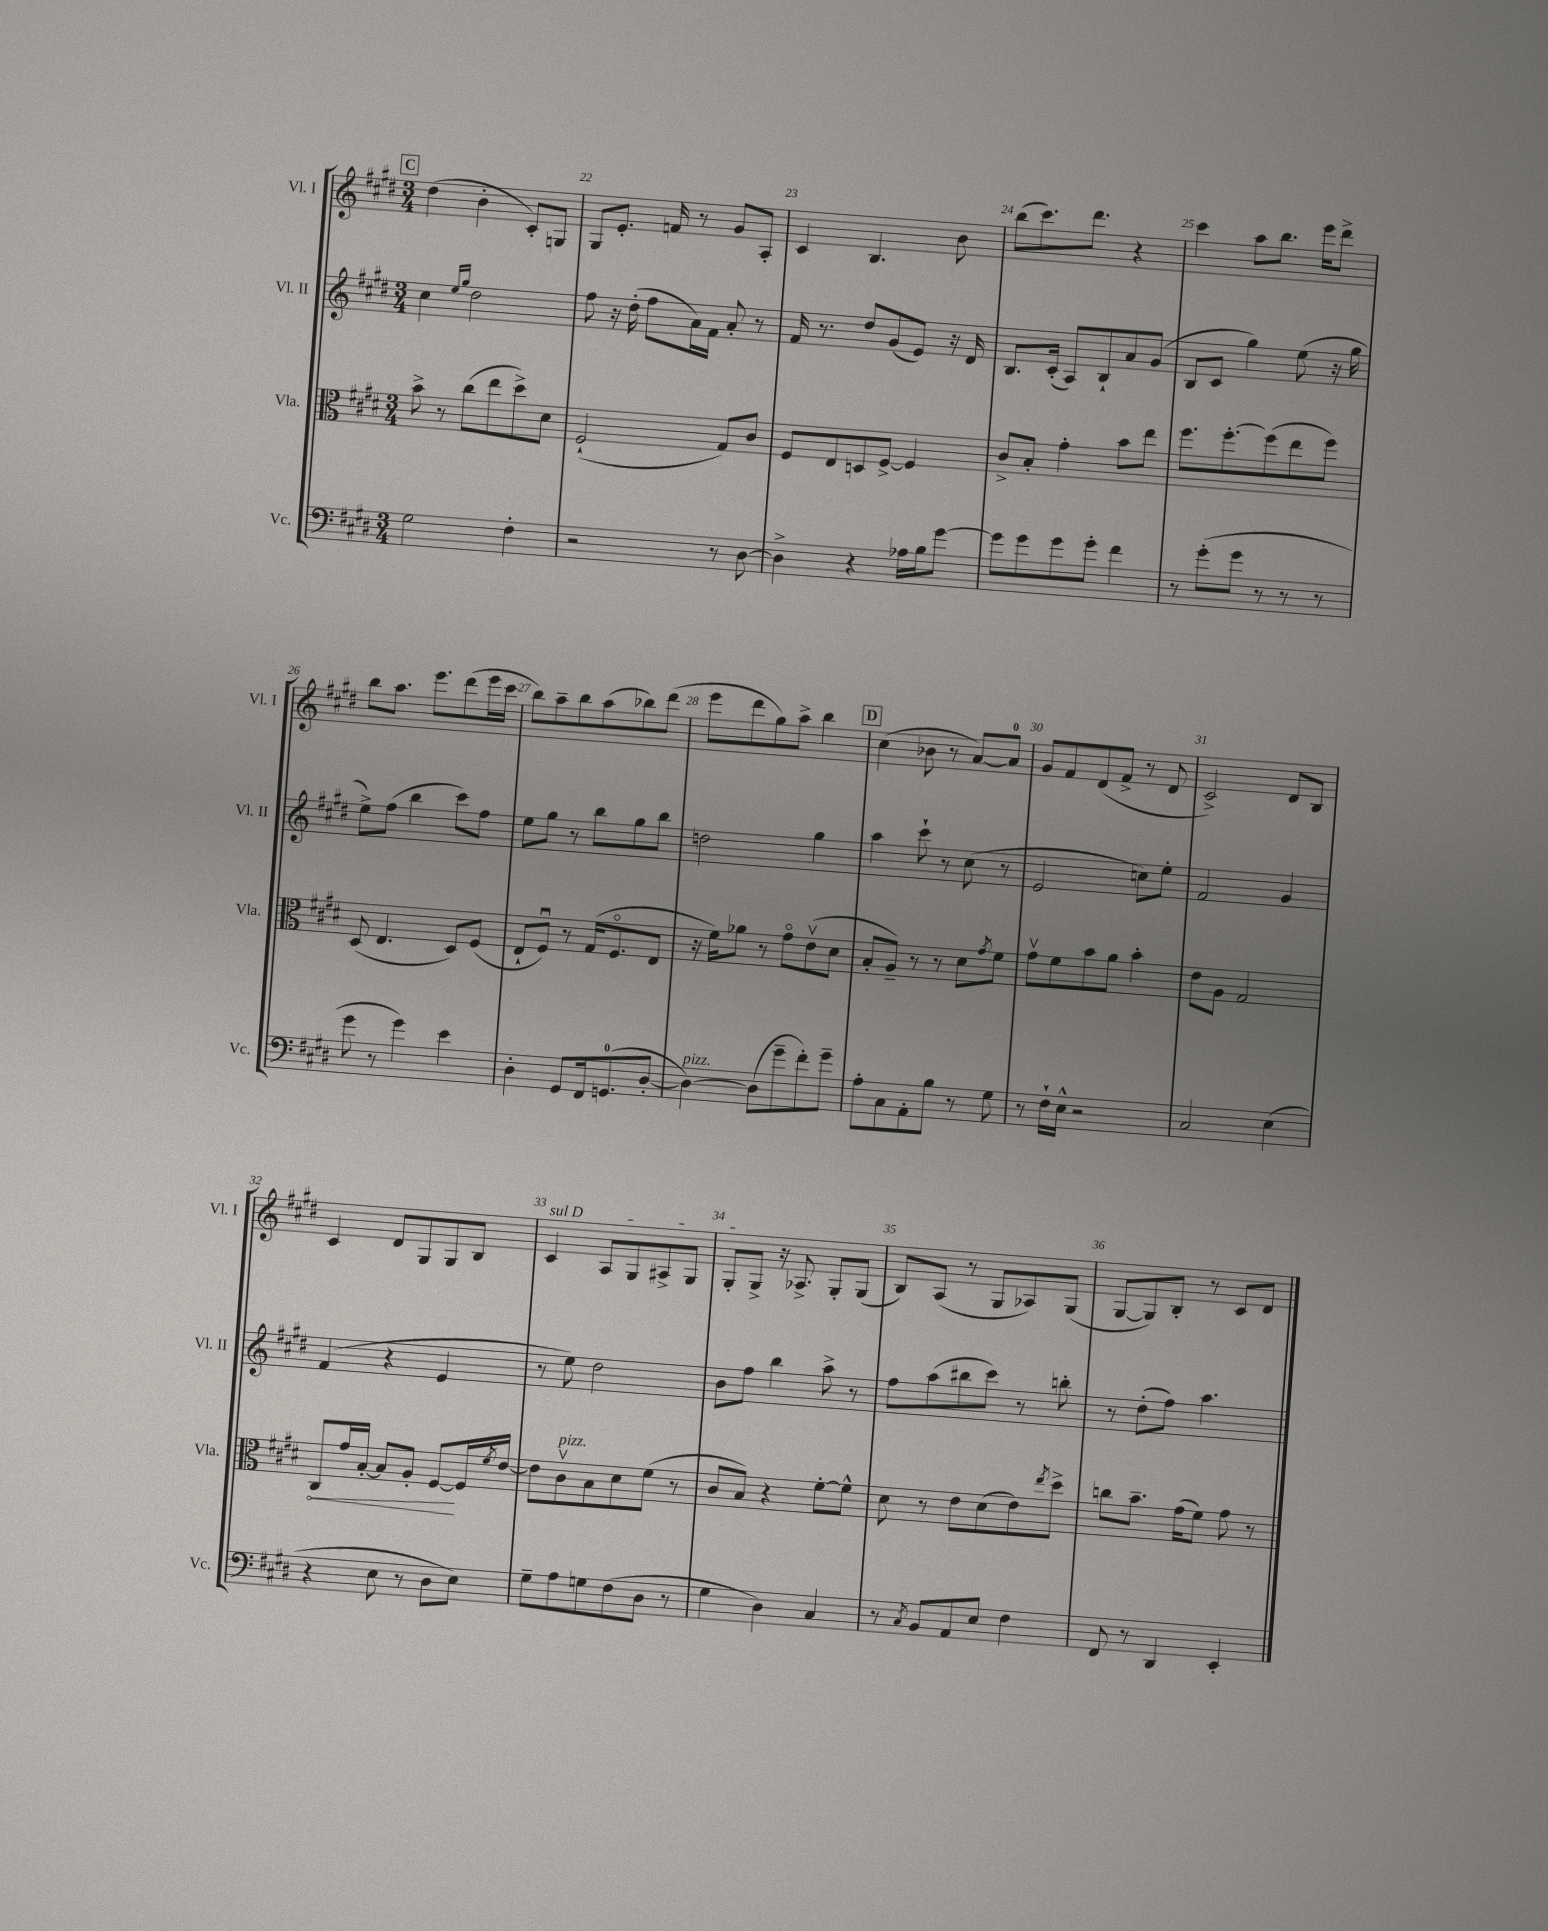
<<
\new StaffGroup <<
\new Staff = "s0" \with { instrumentName = "Vl. I" shortInstrumentName = "Vl. I" } {
    \clef treble \key e \major \numericTimeSignature \time 3/4
    \mark \markup { \box "C" } dis''4( b'4-. cis'8-.) g8 |
    gis8 e'8.-. f'16 r8 gis'8 a8-. |
    cis'4 b4. b'8 |
    b''8( cis'''8.) dis'''8. r4 |
    cis'''4 a''8 b''8. e'''16 dis'''8-> |
    b''8 a''8. e'''8. dis'''8( e'''16 cis'''16 |
    b''8) a''8-- b''8 a''8( bes''8) dis'''8( |
    e'''8 dis'''8 gis''8) a''8-> b''4 |
    \mark \markup { \box "D" } cis''4( bes'8 r8 a'8~) a'8-0 |
    gis'8 fis'8 dis'8( fis'8-> r8 dis'8 |
    cis'2->) dis'8 b8 |
    cis'4 dis'8 gis8 gis8 b8 |
    \once \override TextSpanner.bound-details.left.text = \markup { \italic "sul D" } cis'4\startTextSpan a8 gis8 ais8-> gis8 |
    gis8-. gis8->\stopTextSpan r16 aes8.-> gis8-. gis8( |
    b8) a8( r8 gis8 aes8) gis8( |
    gis8~ gis8) b8-. r8 cis'8 dis'8 \bar "|." |
}
\new Staff = "s1" \with { instrumentName = "Vl. II" shortInstrumentName = "Vl. II" } {
    \clef treble \key e \major \numericTimeSignature \time 3/4
    \mark \markup { \box "C" } cis''4 \grace { e''16 gis''16 } dis''2 |
    fis''8 r16 dis''16-.( fis''8 a'16) fis'16 a'8-. r8 |
    fis'16 r8. dis''8 gis'8( e'8) r16 dis'16 |
    b8. cis'16-.( a8) b8-! a'8 gis'8( |
    b8 cis'8 gis''4) e''8( r16 gis''16 |
    e''8->) fis''8( b''4 cis'''8) fis''8 |
    e''8 gis''8 r8 b''8 gis''8 b''8 |
    d''2 gis''4 |
    \mark \markup { \box "D" } a''4 cis'''8-! r8 cis''8( r8 |
    e'2 c''8) e''8-. |
    fis'2 gis'4 |
    fis'4( r4 e'4 |
    r8 e''8) dis''2 |
    b'8 fis''8 b''4 a''8-> r8 |
    fis''8 a''8( bis''8 cis'''8) r8 b''8-. |
    r8 dis''8-.( fis''8) a''4. \bar "|." |
}
\new Staff = "s2" \with { instrumentName = "Vla." shortInstrumentName = "Vla." } {
    \clef alto \key e \major \numericTimeSignature \time 3/4
    \mark \markup { \box "C" } b'8-> r8 cis''8( e''8 dis''8->) dis'8 |
    fis2-!( gis8) cis'8 |
    fis8 e8 d8 fis8~-> fis4 |
    cis'8-> b8-. gis'4-. b'8 e''8 |
    fis''8. fis''8.~-. fis''8( e''8 fis''8) |
    dis8( e4. dis8) fis8( |
    e8-! fis8\downbow) r8 gis16( fis8.\flageolet e8 |
    r16 fis'16) aes'8 r8 gis'8\flageolet e'8\upbow( dis'8 |
    \mark \markup { \box "D" } b8-. a8--) r8 r8 dis'8 \acciaccatura { gis'8 } fis'8 |
    gis'8\upbow fis'8 b'8 a'8 b'4-. |
    e'8 a8 gis2 |
    \once \override Hairpin.circled-tip = ##t cis8\< gis'16 b16~-. b8 a8-. fis8~\! fis16 \acciaccatura { fis'8 } e'16~ |
    e'8 cis'8\upbow^\markup { \italic "pizz." } b8 dis'8 fis'8( r8 |
    cis'8 b8) r4 fis'8~-. fis'8-^ |
    dis'8 r8 e'8 dis'8( e'8) \acciaccatura { e''8 } dis''8-> |
    c''8 b'8.-- gis'16( fis'8) gis'8 r8 \bar "|." |
}
\new Staff = "s3" \with { instrumentName = "Vc." shortInstrumentName = "Vc." } {
    \clef bass \key e \major \numericTimeSignature \time 3/4
    \mark \markup { \box "C" } gis2 fis4-. |
    r2 r8 dis8~ |
    dis4-> r4 aes16 b16 gis'8~ |
    gis'8 gis'8 gis'8 gis'8-. fis'4 |
    r8 gis'8-.( gis'8 r8 r8 r8 |
    gis'8 r8 gis'4) e'4 |
    dis4-. gis,8 fis,16 g,8.-0( dis8~-. |
    dis4~^\markup { \italic "pizz." }) dis8( gis'8-- fis'8-.) gis'8-- |
    \mark \markup { \box "D" } a8-. cis8 a,8-. b8 r8 gis8 |
    r8 fis16-! e16-^ r2 |
    cis2 e4( |
    r4 e8 r8 dis8 e8) |
    gis8-- a8 g8 fis8( dis8 r8 |
    gis4 dis4) cis4 |
    r8 \acciaccatura { cis8 } b,8 a,8 e8 fis4 |
    fis,8 r8 dis,4 e,4-. \bar "|." |
}
>>
>>
\layout { \context { \Score currentBarNumber = #21 \override BarNumber.break-visibility = ##(#f #t #t) barNumberVisibility = #all-bar-numbers-visible } }
